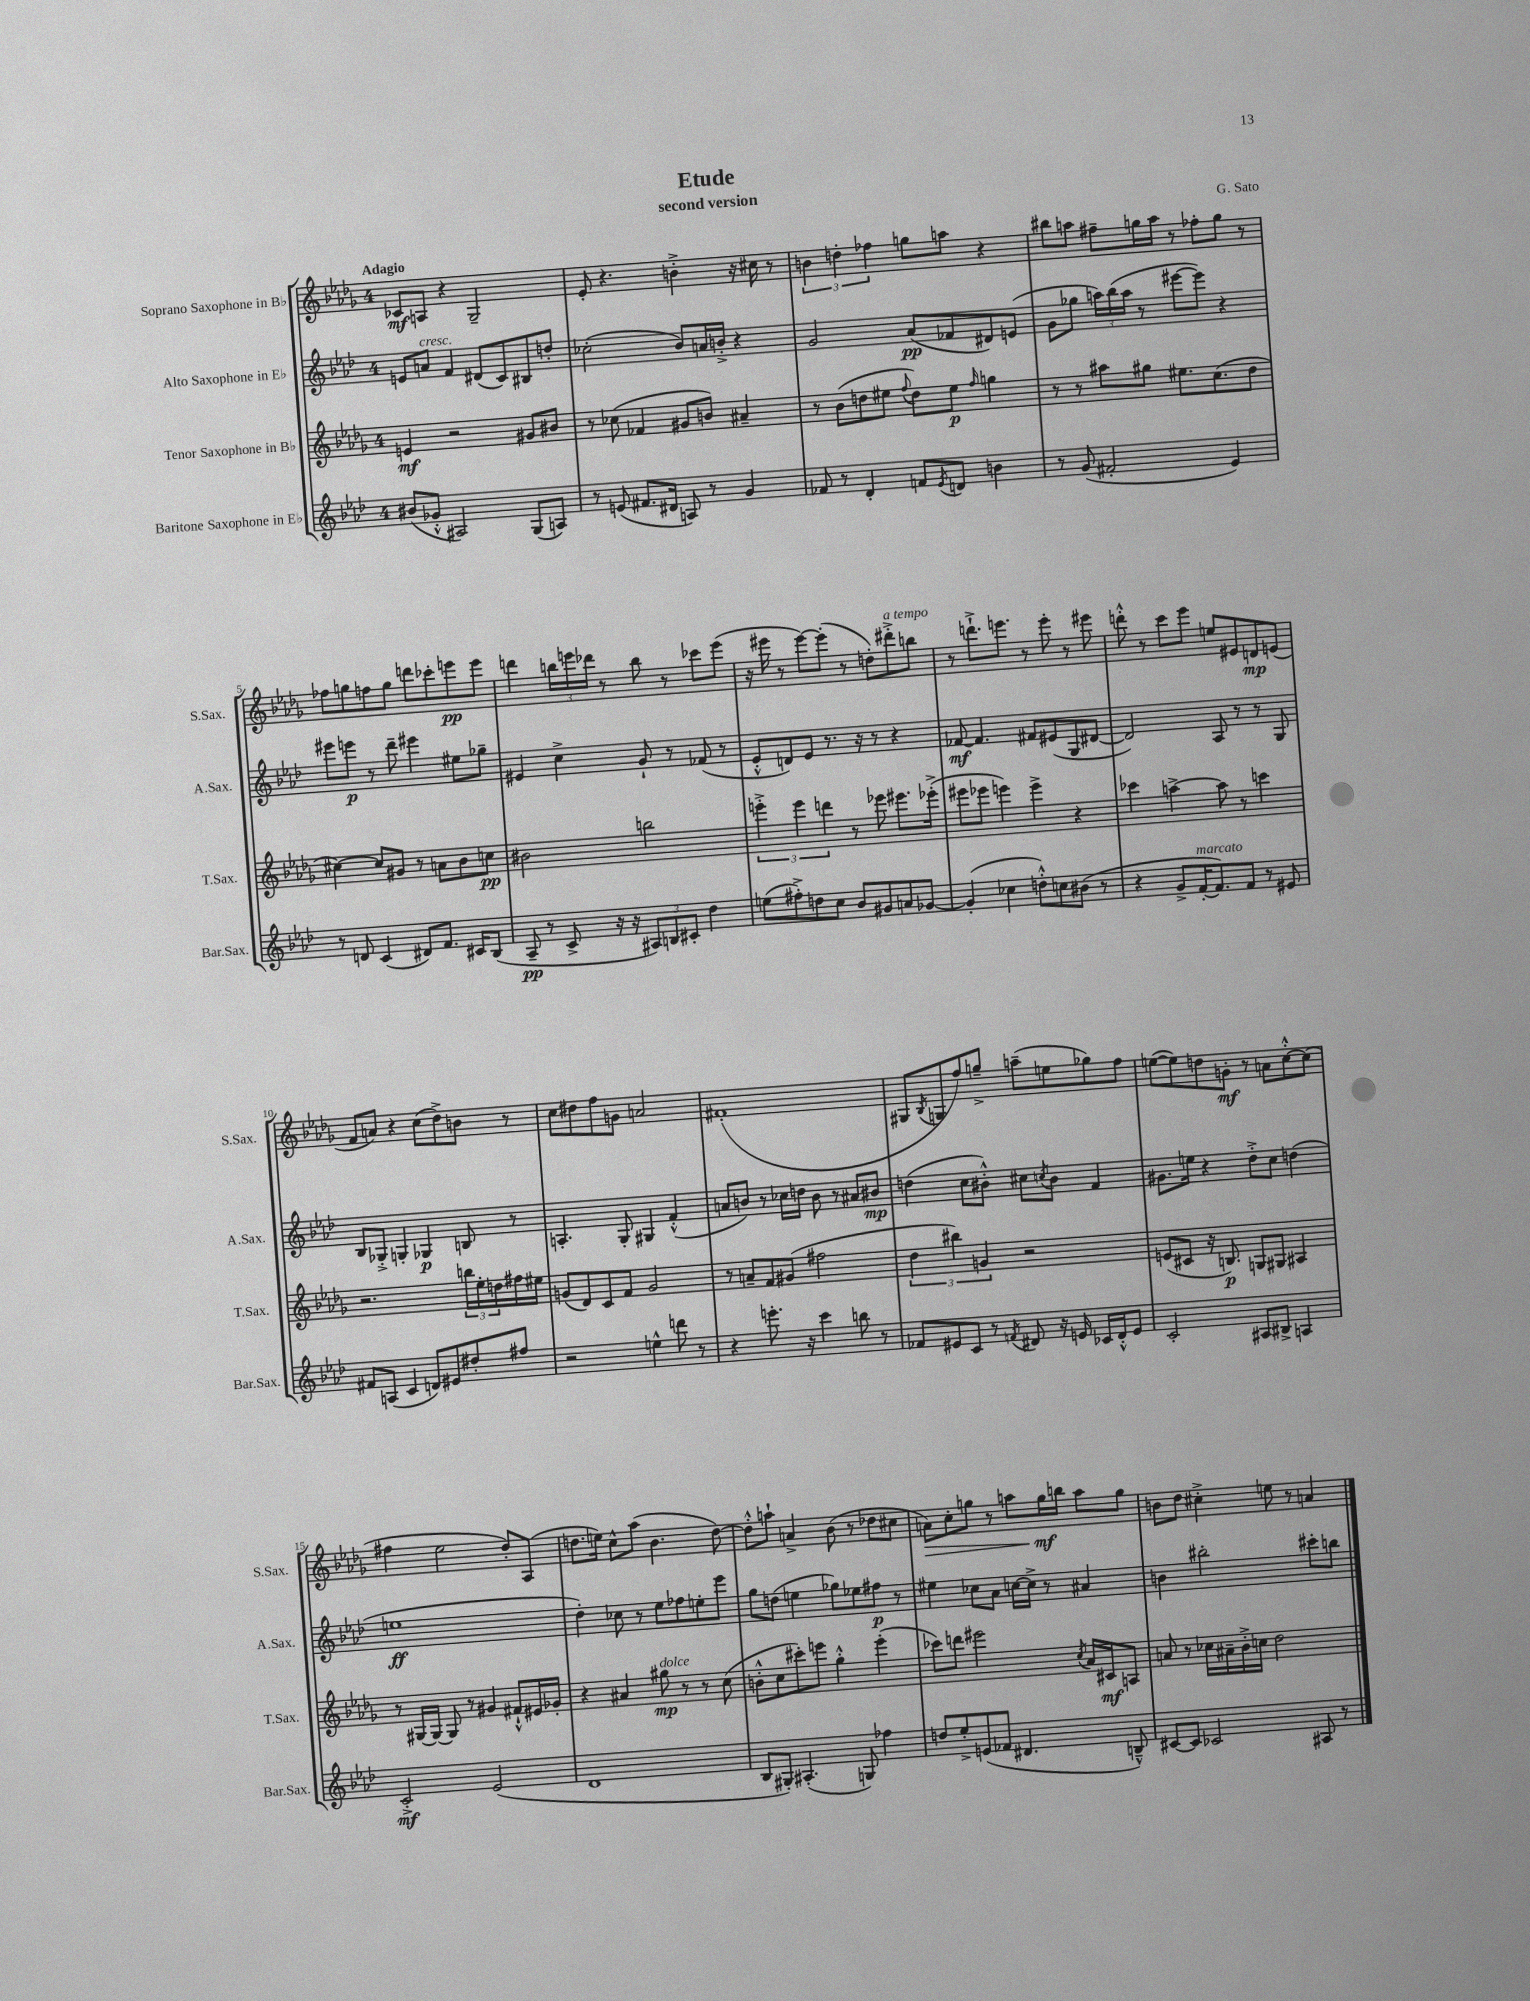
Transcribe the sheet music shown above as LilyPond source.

\header { title = "Etude" composer = "G. Sato" subtitle = "second version" }
<<
\new StaffGroup <<
\new Staff = "s0" \with { instrumentName = "Soprano Saxophone in Bb" shortInstrumentName = "S.Sax." } {
    \clef treble \key des \major \once \override Staff.TimeSignature.style = #'single-digit \time 4/4 \tempo "Adagio"
    ces'8\mf a8 r4 ges2-- |
    ees'8-. r4. b'4-.-> r16 cis''16 r8 |
    \tuplet 3/2 { b'4 d''4-. fes''4 } g''8 a''8 r4 |
    bis''8 a''8 fis''8-- g''16 a''16 r8 fes''8-. g''8 r8 |
    fes''8 g''8 f''8 g''8 d'''8 ces'''8-. e'''8\pp e'''8 |
    d'''4 \tuplet 3/2 { b''16 e'''16 des'''16 } r8 b''8 r8 ces'''8 e'''8( |
    r16 eis'''16 r8 eis'''8~) eis'''8-.( r8 d''8-.) dis'''8-.->^\markup { \italic "a tempo" } b''8 |
    r8 d'''8.-!-> e'''8. r8 e'''8-. r8 eis'''8 |
    d'''8-.-^ r8 c'''8 ees'''8 e''8 eis'8 d'8\mp e'8( |
    f'8 a'8) r4 c''8( des''8->) b'8 r8 |
    c''8 dis''8 f''8 g'8 a'2 |
    fis'1-.( |
    gis8 \acciaccatura { bes8 } g8 f''8) g''8---> a''8--( e''8 ges''8) f''8 |
    e''8~( e''8) d''8 g'8-.\mf r8 a'8 c''8~-.-^ c''8( |
    fis''4 ees''2 des''8-.) aes8( |
    d''8. e''16) c''8-^ aes''8( bes'4. d''8~) |
    d''8-.-^ a''8-! a'4-> bes'8( r8 des''8 cis''8 |
    a'8\>) c''8-. g''8 r8 a''8 g''16\mf\! b''16 a''8 g''8 |
    b'8 des''8 cis''4-.-> e''8 r8 a'4 \bar "|." |
}
\new Staff = "s1" \with { instrumentName = "Alto Saxophone in Eb" shortInstrumentName = "A.Sax." } {
    \clef treble \key aes \major \once \override Staff.TimeSignature.style = #'single-digit \time 4/4
    e'8 a'8^\markup { \italic "cresc." } f'4 dis'8( c'8) bis8 d''8-. |
    ces''2-.( bes'8) a'16 b'16-.-> r4 |
    g'2 aes'8\pp( fes'8 dis'8) e'8( |
    g'8 ges''8 \tuplet 3/2 { a''16) bes''16( a''16 } r8 eis'''8~ eis'''8) r4 |
    eis'''8 e'''8\p r8 des'''8-- eis'''4 eis''8 ges''8-- |
    eis'4 c''4-> g'8-! r8 fes'8( r8 |
    ees'8-.-^ d'8) ees'8 r8. r16 r8 r4 |
    fes'8~\mf fes'4. fis'8 eis'8( g8 dis'8~ |
    dis'2) aes8 r8 r8 g8 |
    bes8 ges8-.-> g4-. ges4\p b8 r8 |
    a4.-. g8-. gis4 f'4-.-^( |
    a'8 b'8) r8 ces''16 d''16 b'8 r8 ais'8 bis'8\mp |
    d''4( c''8 bis'8-.-^) cis''8 \acciaccatura { c''8 } bis'8 f'4 |
    gis'8. e''16 r4 des''8-.-> c''8 d''4( |
    e''1\ff |
    des''4-.) ces''8 r8 ees''8 fes''8 e''8-. ees'''8 |
    g''8 d''8( e''4 ges''8) ees''8 fis''8\p r8 |
    eis''4 ces''8 aes'8 c''16~ c''16-> r8 ais'4 |
    b'4 bis''2-. cis'''8-. b''8 \bar "|." |
}
\new Staff = "s2" \with { instrumentName = "Tenor Saxophone in Bb" shortInstrumentName = "T.Sax." } {
    \clef treble \key des \major \once \override Staff.TimeSignature.style = #'single-digit \time 4/4
    e'4\mf r2 gis'8 bis'8 |
    r8 ces''8( fes'4 gis'8 b'8) ais'4-- |
    r8 bes'8( d''8 eis''8 \appoggiatura { f''8 } d''8) eis''8\p \grace { f''16 } g''4 |
    r8 r8 ais''8 gis''8 eis''8. c''8.( des''8 |
    cis''4~) cis''8 gis'8 r8 a'8 bes'8 c''8\pp |
    bis'2 b''2 |
    \tuplet 3/2 { e'''4-.-> e'''4 d'''4 } r8 ees'''8 eis'''8. ees'''16-.->( |
    eis'''8 ees'''8 e'''4) e'''4-> r4 |
    ces'''4 a''4~-> a''8 r8 c'''4 |
    r2. \tuplet 3/2 { b''16 ees''16-. d''16 } fis''16 eis''16 |
    g'8( des'8) c'8 f'8 g'2 |
    r8 a'8-- f'8 gis'8( fis''2 |
    \tuplet 3/2 { des''4 bis''4) g'4 } r2 |
    e'8( cis'8 r16 b8.\p) g8 gis8 ais4 |
    r8 gis16~ gis16~ gis8 r8 gis'4 fis'8-!-^ eis'16 ges'16-. |
    r4 ais'4 gis''8\mp^\markup { \italic "dolce" } r8 r8 c''8( |
    b'8-.-^ c''8 cis'''8-.) e'''8 ges''4-.-^ e'''4-.( |
    ces'''8) d'''8 eis'''2 \acciaccatura { c''8 } aes'16 cis'16\mf a8 |
    a'8 r8 ces''16 ais'16-- bes'16-.-> c''16 des''2 \bar "|." |
}
\new Staff = "s3" \with { instrumentName = "Baritone Saxophone in Eb" shortInstrumentName = "Bar.Sax." } {
    \clef treble \key aes \major \once \override Staff.TimeSignature.style = #'single-digit \time 4/4
    bis'8( ges'8-.-^ ais2) g8( a8) |
    r8 e'8( fis'8. dis'16 a8) r8 g'4 |
    fes'8 r8 des'4-. f'8 \acciaccatura { ees'8 } d'8 b'4 |
    r8 g'8( fis'2-. ees'4) |
    r8 d'8 c'4( dis'8) f'8. cis'16 bes8( |
    aes8--\pp r8 c'8-> r16 r16 \tuplet 3/2 { ais8) b8 cis'8-. } des''4 |
    e''8( fis''8-.->) d''8 c''8 bes'8 gis'8 a'8 ges'8~ |
    ges'4-.( ces''4 d''8-.-^) c''8 bis'8( r8 |
    r4 g'8-> f'16~-.^\markup { \italic "marcato" } f'8.) f'8 r8 eis'8 |
    fis'8 a8( c'4 d'8) eis'8 dis''8-. fis''8 |
    r2 e''4-^ d'''8 r8 |
    r4 e'''8.-. r16 c'''4 b''8 r8 |
    fes'8 eis'8 c'8 r8 \acciaccatura { f'8 } dis'8 r16 e'16 ces'16 dis'16-.-^ e'8 |
    c'2-. ais8 bis8-> a4 |
    c'2-.->\mf ees'2( |
    des'1 |
    bes8 gis8-.) ais4.-.( g8) fes''4 |
    d''8 ees''8-.-> e'8( fes'8 dis'4. b8---^) |
    cis'8~ cis'8 ces'2 ais8 r8 \bar "|." |
}
>>
>>
